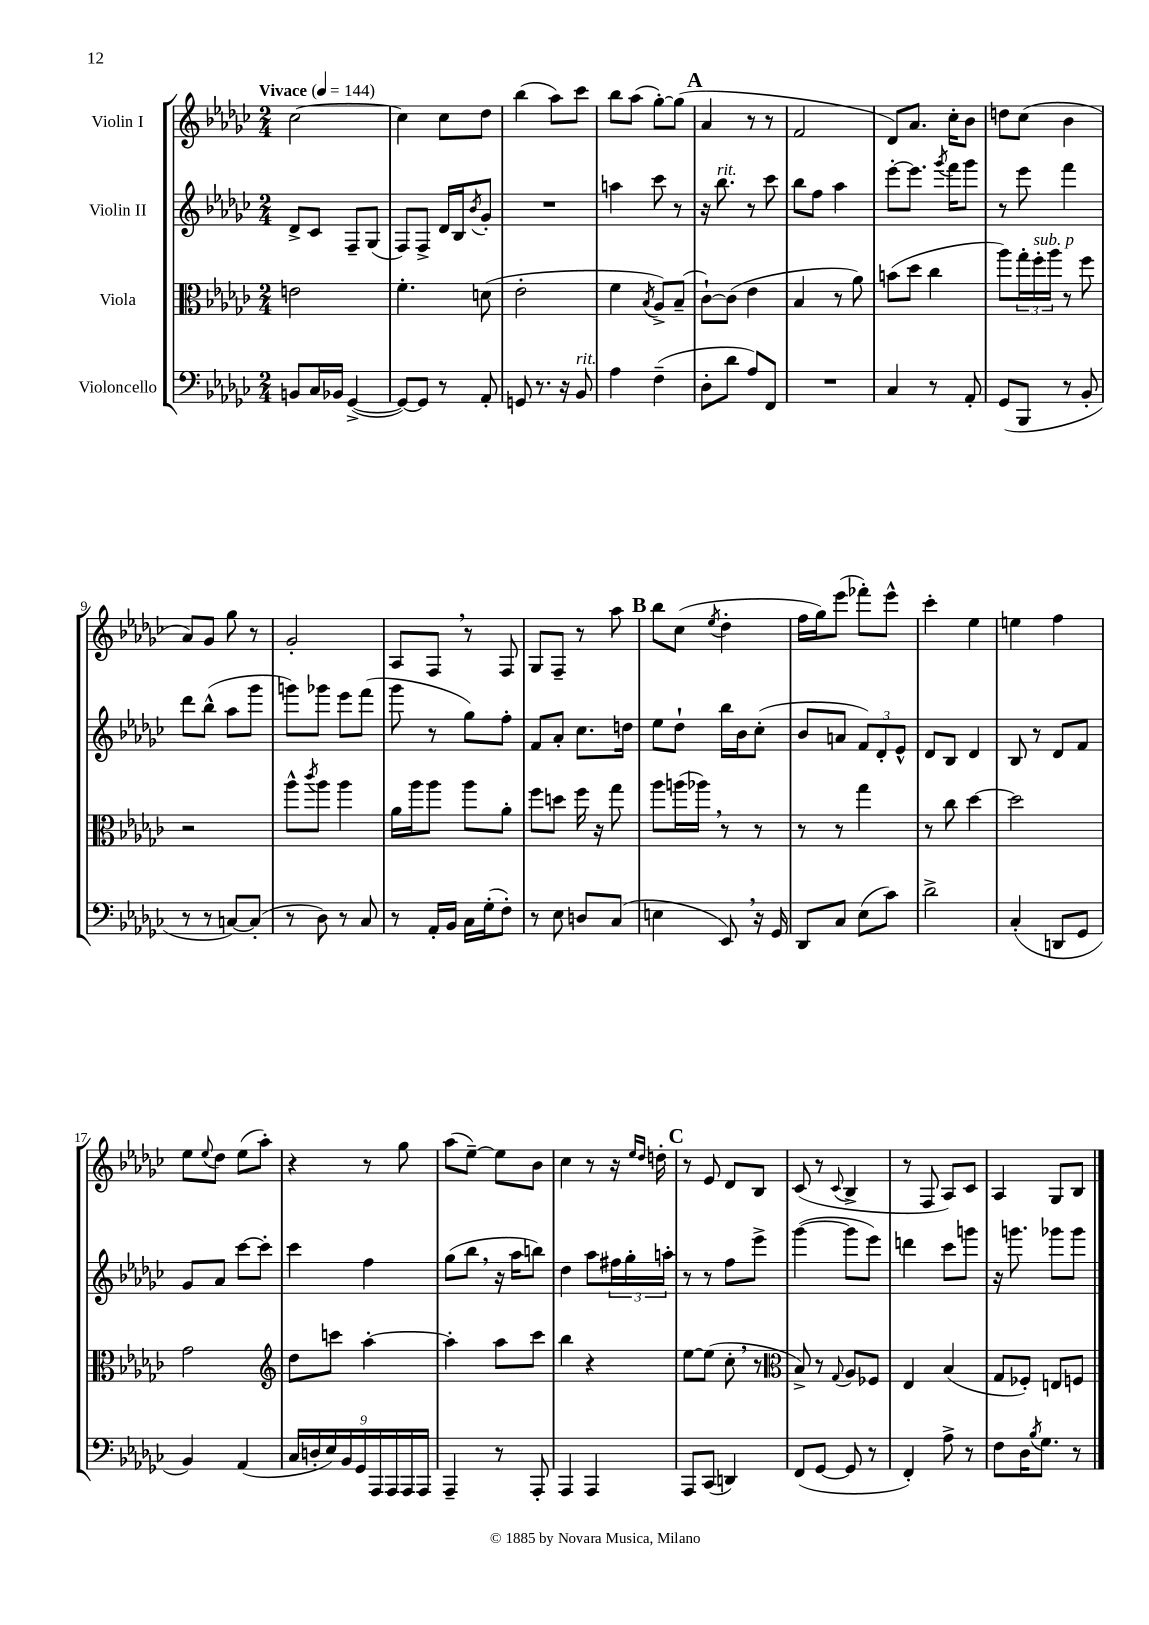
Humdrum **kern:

**kern	**kern	**kern	**kern
*staff4	*staff3	*staff2	*staff1
*clefF4	*clefC3	*clefG2	*clefG2
*k[b-e-a-d-g-c-]	*k[b-e-a-d-g-c-]	*k[b-e-a-d-g-c-]	*k[b-e-a-d-g-c-]
*M2/4	*M2/4	*M2/4	*M2/4
*MM144	*MM144	*MM144	*MM144
8BB/L	2e\	8d-^/L	[2cc-\
16C-/L	.	8c-/J	.
16BB-/JJ	.	.	.
([4GG-^/	.	8F~/L	.
.	.	(8G-/J	.
=	=	=	=
8GG-/_L)	4.f'\	8F/L)	4cc-\]
8GG-/]J	.	8F^/J	.
8r	.	16d-/LL	8cc-\L
.	.	16B-/J	.
.	.	8qb-/	.
8AA-'/	(8d\	8g-'/J	8dd-\J
=	=	=	=
8GG/	2e-'\	2r	(4bb-\
8.r	.	.	.
.	.	.	8aa-\L)
16r	.	.	.
8BB-/	.	.	8ccc-\J
=	=	=	=
4A-\	4f\	4aa\	8bb-\L
.	.	.	(8aa-\J
.	8qB-/	.	.
(4F~\	8A-^/L)	8ccc-\	[8gg-'\L)
.	(8B-~/J	8r	(8gg-\]J
=	=	=	=
8D-'\L	[8c-`\L)	16r	4a-/
.	.	8.bb-\	.
8d-\J	(8c-\]J	.	.
8A-/L)	4e-\	8r	8r
8FF/J	.	8ccc-\	8r
=	=	=	=
2r	4B-/	8bb-\L	2f/
.	.	8ff\J	.
.	8r	4aa-\	.
.	8a-\)	.	.
=	=	=	=
4C-/	(8b\L	[8eee-'\L	8d-/L)
.	8dd-\J	8.eee-\]J	8.a-/J
8r	4cc-\	.	.
.	.	8qggg-/	.
.	.	16fff\LK	16cc-'\LK
8AA-'/	.	8ggg-\J	8b-\J
=	=	=	=
(8GG-/L	8aa-\L)	8r	8dd\L
8BBB-/J	24gg-'\L	8eee-\	(8cc-\J
.	24ff'\	.	.
.	24aa-\JJ	.	.
8r	8r	4fff\	4b-\
8BB-'/	8ff\	.	.
=	=	=	=
8r	2r	8ddd-\L	8a-/L)
8r	.	(8bb-^^\J	8g-/J
[8C/L)	.	8aa-\L	8gg-\
(8C'/]J	.	8ggg-\J	8r
=	=	=	=
8r	8aa-^^\L	8ggg\L)	2g-'/
.	8qccc-/	.	.
8D-\)	8aa-\J	8ggg-\J	.
8r	4aa-\	8eee-\L	.
8C-/	.	(8fff\J	.
=	=	=	=
8r	16a-\LL	8ggg-\	8A-/L
.	16aa-\J	.	.
16AA-'/LL	8aa-\J	8r	8F/J
16BB-/JJ	.	.	.
16C-\LL	8aa-\L	8gg-\L)	8r
(16G-'\J	.	.	.
8F'\J)	8a-'\J	8ff'\J	8F/
=	=	=	=
8r	8ff\L	8f/L	8G-/L
8E-\	8dd\J	8a-'/J	8F~/J
8D/L	16ff\	8.cc-\L	8r
.	16r	.	.
(8C-/J	8gg-\	.	8aa-\
.	.	16dd\Jk	.
=	=	=	=
4E\	8aa-\L	8ee-\L	8bb-\L
.	(16aa\L	8dd-`\J	(8cc-\J
.	16aa-\JJ)	.	.
.	.	.	8qee-/
8EE-/)	8r	16bb-\LL	4dd-'\
.	.	16b-\J	.
16r	8r	(8cc-'\J	.
16GG-/	.	.	.
=	=	=	=
8DD-/L	8r	8b-/L	16ff\LL
.	.	.	16gg-\J)
8C-/J	8r	8a/J	(8eee-\J
(8E-\L	4gg-\	12f/L)	8fff-'\L)
.	.	12d-'/	.
8c-\J)	.	.	8eee-^^\J
.	.	12e-^^/J	.
=	=	=	=
2d-^\	8r	8d-/L	4ccc-'\
.	8cc-\	8B-/J	.
.	[4dd-\	4d-/	4ee-\
=	=	=	=
(4C-'/	2dd-\]	8B-/	4ee\
.	.	8r	.
8DD/L	.	8d-/L	4ff\
8GG-/J	.	8f/J	.
=	=	=	=
4BB-/)	2g-\	8g-/L	8ee-\L
.	.	.	8qqee-/
.	.	8a-/J	8dd-\J
(4AA-/	.	[8ccc-\L	(8ee-\L
.	.	8ccc-'\]J	8aa-'\J)
=	=	=	=
*	*clefG2	*	*
18C-/LL	8dd-\L	4ccc-\	4r
18D'/	.	.	.
18E-/)	.	.	.
.	8ccc\J	.	.
18BB-/	.	.	.
18GG-/	.	.	.
.	[4aa-'\	4ff\	8r
18AAA-/	.	.	.
18AAA-/	.	.	.
.	.	.	8gg-\
18AAA-/	.	.	.
18AAA-/JJ	.	.	.
=	=	=	=
4AAA-~/	4aa-'\]	(8gg-\L	(8aa-\L
.	.	8bb-\J	[8ee-~\J)
8r	8aa-\L	16r	8ee-\]L
.	.	16aa-\LK	.
8AAA-'/	8ccc-\J	8bb\J)	8b-\J
=	=	=	=
4AAA-/	4bb-\	4dd-\	4cc-\
4AAA-/	4r	8aa-\L	8r
.	.	24ff#\L	16r
.	.	24gg-'\	.
.	.	.	16qqee-/LL
.	.	.	16qqdd-/JJ
.	.	.	16dd'\
.	.	24aa'\JJ	.
=	=	=	=
8AAA-/L	[8ee-\L	8r	8r
(8CC-/J	(8ee-\]J	8r	8e-/
4DD/)	8cc-'\	8ff\L	8d-/L
.	8r	8eee-^\J	8B-/J
=	=	=	=
*	*clefC3	*	*
(8FF/L	8B-^/)	([4ggg-\	(8c-/
[8GG-/J	8r	.	8r
.	8qqG-/	.	8qqc-/
8GG-/]	8A-/L	8ggg-\]L	4B-^/
8r	8F-/J	8eee-\J)	.
=	=	=	=
4FF'/)	4E-/	4ddd\	8r
.	.	.	8F/
8A-^\	(4B-/	8ccc-\L	8A-/L)
8r	.	8ggg\J	8c-/J
=	=	=	=
8F\L	8G-/L	16r	4A-/
.	.	8.ggg\	.
16D-\K	8F-'/J)	.	.
8qB-/	.	.	.
8.G-\J	.	.	.
.	8E/L	8ggg-\L	8G-/L
8r	8F/J	8ggg-\J	8B-/J
==	==	==	==
*-	*-	*-	*-
